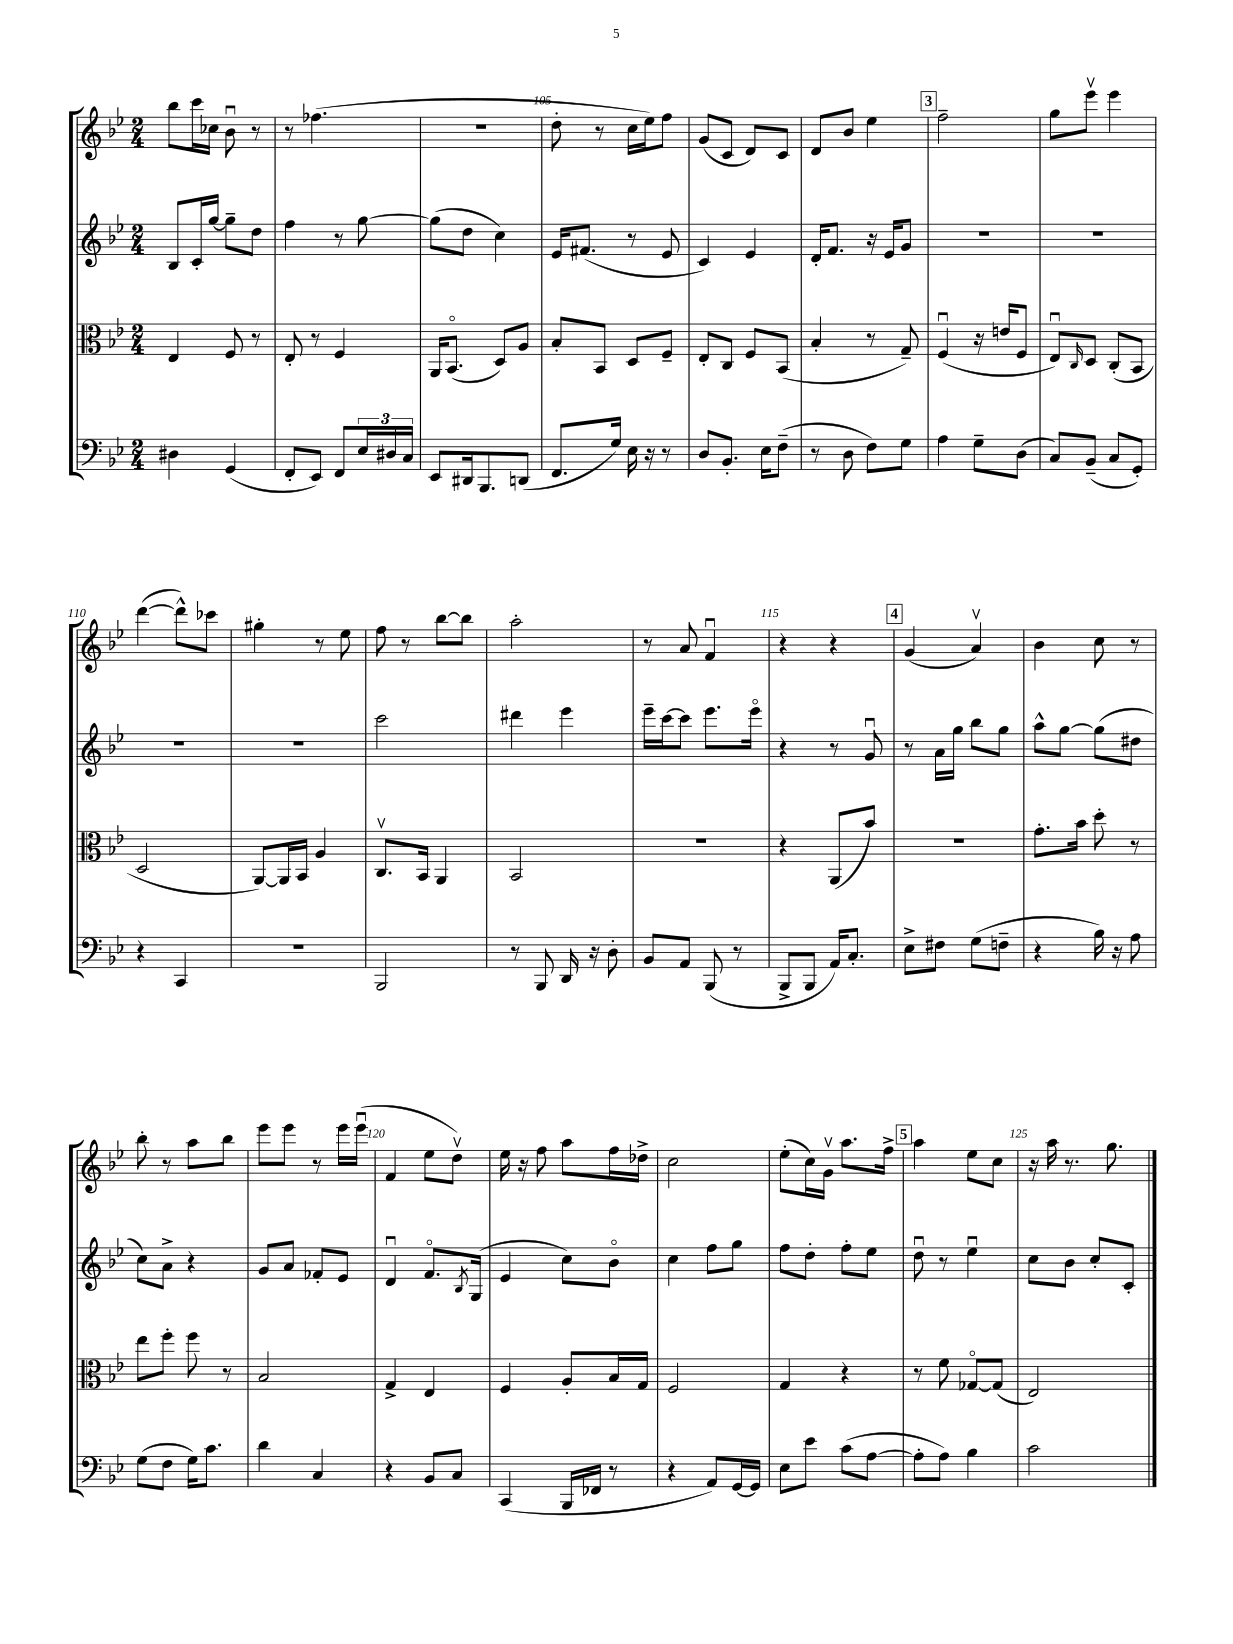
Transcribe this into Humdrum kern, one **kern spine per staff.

**kern	**kern	**kern	**kern
*part4	*part3	*part2	*part1
*staff4	*staff3	*staff2	*staff1
*clefF4	*clefC3	*clefG2	*clefG2
*k[b-e-]	*k[b-e-]	*k[b-e-]	*k[b-e-]
*M2/4	*M2/4	*M2/4	*M2/4
=102	=102	=102	=102
4D#X\	4E-/	8B-/L	8bb-\L
.	.	16c'/L	16ccc\L
.	.	[16gg/JJ	16cc-X\JJ
(4GG/	8F/	8gg~\L]	8b-u\
.	8r	8dd\J	8r
=103	=103	=103	=103
8FF'/L	8E-'/	4ff\	8r
8EE-/J)	8r	.	(4.ff-X\
8FF/L	4F/	8r	.
24E-/L	.	[8gg\	.
24D#X/	.	.	.
24C/JJ	.	.	.
=104	=104	=104	=104
8EE-/L	16AA/KL	(8gg\L]	2r
.	(8.BB-/J	.	.
16DD#X/k	.	8dd\J	.
8.BBB-/	.	.	.
.	8D/L)	4cc\)	.
(8DDn/J	8A/J	.	.
=105	=105	=105	=105
8.FF/L	8B-'/L	16e-/KL	8dd'\
.	.	(8.f#X/J	.
.	8BB-/J	.	8r
16G/Jk)	.	.	.
16E-\	8D/L	8r	16cc\LL
16r	.	.	16ee-\J)
8r	8F~/J	8e-/	8ff\J
=106	=106	=106	=106
8D/L	8E-'/L	4c/)	(8g/L
8.BB-'/J	8C/J	.	8c/J
.	8F/L	4e-/	8d/L)
16E-\KL	.	.	.
(8F~\J	(8BB-/J	.	8c/J
=107	=107	=107	=107
8r	4B-'/	16d'/KL	8d/L
.	.	8.f/J	.
8D\	.	.	8b-/J
8F\L)	8r	16r	4ee-\
.	.	16e-/KL	.
8G\J	8G~/)	8g/J	.
!!LO:REH:place=s1:t=3
=108	=108	=108	=108
4A\	(4Fu/	2r	2ff~\
8G~\L	16r	.	.
.	16en/KL	.	.
(8D\J	8F/J	.	.
=109	=109	=109	=109
8C/L)	8E-u/L)	2r	8gg\L
.	16qqC/	.	.
(8BB-~/J	8D/J	.	8eee-v\J
8C/L	(8C'/L	.	4eee-\
8GG'/J)	8BB-/J	.	.
!!LO:LB:g=z
=110	=110	=110	=110
4r	2D/	2r	([4ddd\
4CC/	.	.	8ddd^^\L])
.	.	.	8ccc-X\J
=111	=111	=111	=111
2r	[8AA/L)	2r	4gg#X'\
.	16AA/L]	.	.
.	16BB-/JJ	.	.
.	4A/	.	8r
.	.	.	8ee-\
=112	=112	=112	=112
2BBB-/	8.Cv/L	2ccc\	8ff\
.	.	.	8r
.	16BB-/Jk	.	.
.	4AA/	.	[8bb-\L
.	.	.	8bb-\J]
=113	=113	=113	=113
8r	2BB-/	4ddd#X\	2aa'\
8BBB-/	.	.	.
16DD/	.	4eee-\	.
16r	.	.	.
8D'\	.	.	.
=114	=114	=114	=114
8BB-/L	2r	16eee-~\LL	8r
.	.	[16ccc\J	.
8AA/J	.	8ccc\J]	8a/
(8BBB-/	.	8.eee-\L	4fu/
8r	.	.	.
.	.	16eee-\Jk	.
=115	=115	=115	=115
8BBB-^/L	4r	4r	4r
8BBB-/J	.	.	.
16AA/KL)	(8AA/L	8r	4r
8.C'/J	.	.	.
.	8b-/J)	8gu/	.
!!LO:REH:place=s1:t=4
=116	=116	=116	=116
8E-^\L	2r	8r	(4g/
8F#X\J	.	16a\LL	.
.	.	16gg\JJ	.
(8G\L	.	8bb-\L	4av/)
8Fn~\J	.	8gg\J	.
=117	=117	=117	=117
4r	8.g'\L	8aa^^\L	4b-\
.	.	[8gg\J	.
.	16b-\Jk	.	.
16B-\)	8dd'\	(8gg\L]	8cc\
16r	.	.	.
8A\	8r	8dd#X\J	8r
!!LO:LB:g=z
=118	=118	=118	=118
(8G\L	8ee-\L	8cc\L)	8bb-'\
8F\J	8ff'\J	8a^\J	8r
16G\KL)	8ff\	4r	8aa\L
8.c\J	.	.	.
.	8r	.	8bb-\J
=119	=119	=119	=119
4d\	2B-/	8g/L	8eee-\L
.	.	8a/J	8eee-\J
4C/	.	8f-X'/L	8r
.	.	8e-/J	16eee-\LL
.	.	.	(16eee-u\JJ
=120	=120	=120	=120
4r	4G^/	4du/	4f/
8BB-/L	4E-/	8.f/L	8ee-\L
8C/J	.	.	8ddv\J)
.	.	8qB-/	.
.	.	(16G/Jk	.
=121	=121	=121	=121
(4CC/	4F/	4e-/	16ee-\
.	.	.	16r
.	.	.	8ff\
16BBB-/LL	8A'/L	8cc\L)	8aa\L
16FF-X/JJ	.	.	.
8r	16B-/L	8b-\J	16ff\L
.	16G/JJ	.	16dd-X^\JJ
=122	=122	=122	=122
4r	2F/	4cc\	2cc\
8AA/L)	.	8ff\L	.
[16GG/L	.	8gg\J	.
16GG/JJ]	.	.	.
=123	=123	=123	=123
8E-\L	4G/	8ff\L	(8ee-'\L
8e-\J	.	8dd'\J	16cc\L)
.	.	.	16gv\JJ
(8c\L	4r	8ff'\L	8.aa\L
[8A\J	.	8ee-\J	.
.	.	.	16ff^\Jk
!!LO:REH:place=s1:t=5
=124	=124	=124	=124
8A'\L]	8r	8ddu\	4aa\
8A\J)	8f\	8r	.
4B-\	[8G-X/L	4ee-u\	8ee-\L
.	(8G-/J]	.	8cc\J
=125	=125	=125	=125
2c\	2E-/)	8cc\L	16r
.	.	.	16aa\
.	.	8b-\J	8.r
.	.	8cc'/L	.
.	.	.	8.gg\
.	.	8c'/J	.
==	==	==	==
*-	*-	*-	*-
